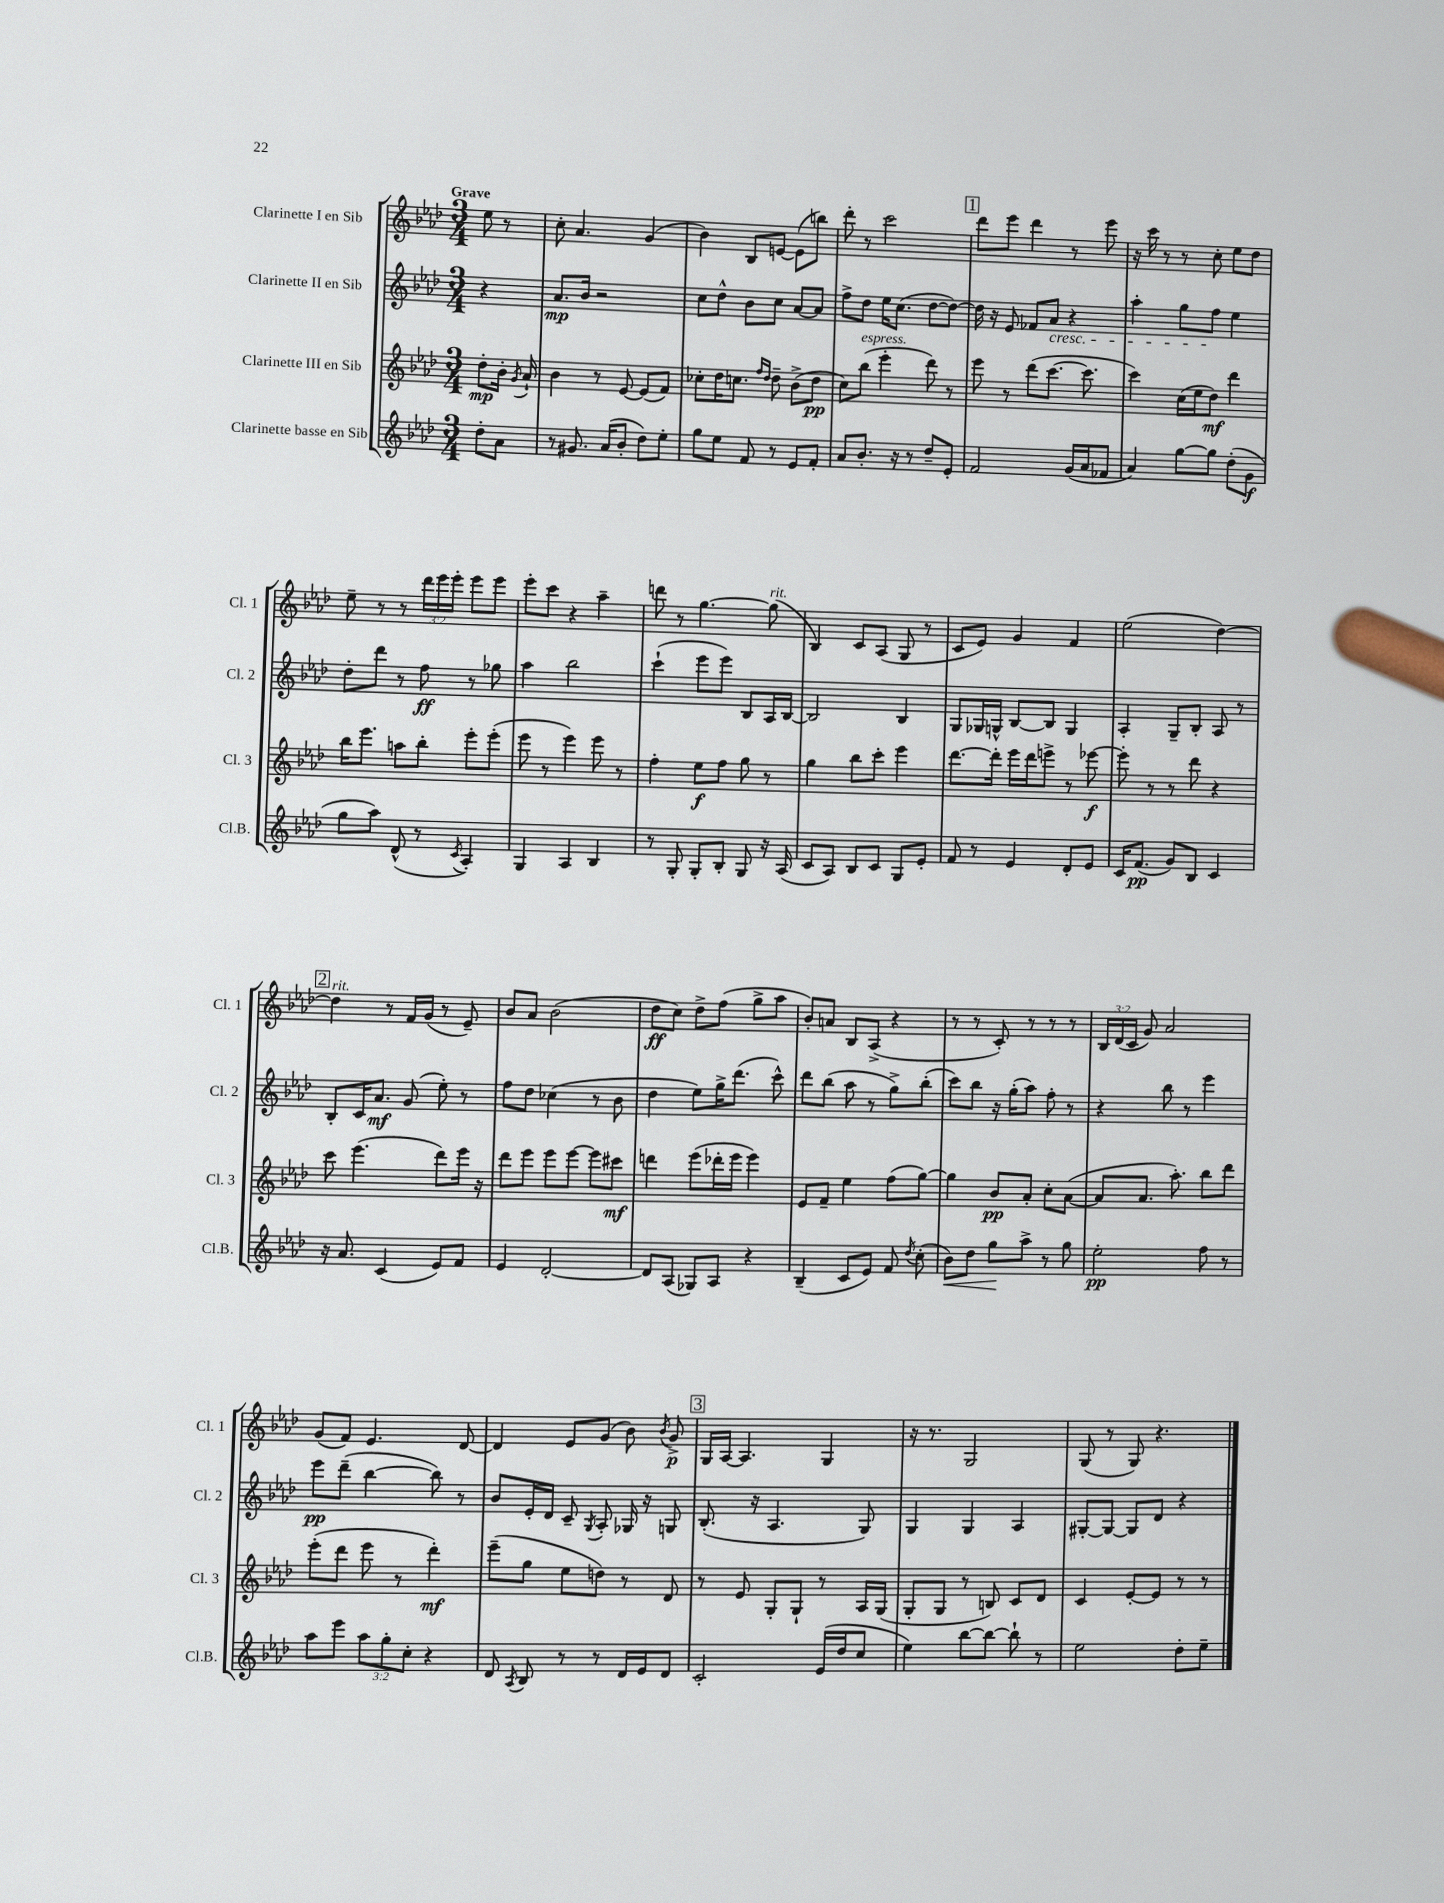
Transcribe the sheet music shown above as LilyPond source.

<<
\new StaffGroup <<
\new Staff = "s0" \with { instrumentName = "Clarinette I en Sib" shortInstrumentName = "Cl. 1" } {
    \clef treble \key aes \major \numericTimeSignature \time 3/4 \override Staff.TupletNumber.text = #tuplet-number::calc-fraction-text \partial 4 \tempo "Grave"
    \autoBeamOff ees''8 r8 |
    c''8-. aes'4. g'4( |
    bes'4) bes8[ e'8]~ e'8[( b''8]) |
    des'''8-. r8 c'''2 |
    \mark \markup { \box "1" } des'''8[ ees'''8] des'''4 r8 ees'''8 |
    r16 c'''16 r8 r8 c''8-. ees''8[ des''8] |
    ees''8-- r8 r8 \tuplet 3/2 { des'''16[ ees'''16 ees'''16]-. } ees'''8[ ees'''8] |
    ees'''8[-. c'''8] r4 aes''4-- |
    d'''8 r8 g''4.~ g''8^\markup { \italic "rit." }( |
    bes4) c'8[ aes8]( g8 r8 |
    c'8[ ees'8]) g'4 f'4 |
    ees''2( des''4~) |
    \mark \markup { \box "2" } des''4^\markup { \italic "rit." } r8 f'16[ g'16]( r8 ees'8--) |
    bes'8[ aes'8] bes'2( |
    des''8[\ff c''8]) des''8[-> f''8]( g''8[-> aes''8] |
    bes'8[-.) a'8] bes8[ aes8]->( r4 |
    r8 r8 c'8-.) r8 r8 r8 |
    \tuplet 3/2 { bes16[ des'16( c'16] } g'8) aes'2 |
    g'8[( f'8]) ees'4. des'8~ |
    des'4 ees'8[ g'8]( bes'8) \acciaccatura { bes'8 } g'8->\p |
    \mark \markup { \box "3" } g16[ aes16]~ aes4. g4 |
    r16 r8. g2 |
    g8( r8 g8) r4. \bar "|." |
}
\new Staff = "s1" \with { instrumentName = "Clarinette II en Sib" shortInstrumentName = "Cl. 2" } {
    \clef treble \key aes \major \numericTimeSignature \time 3/4 \partial 4
    \autoBeamOff r4 |
    aes'8.[\mp bes'16] r2 |
    c''8[ des''8]-^ bes'8[ c''8] aes'8[~ aes'8] |
    f''8[-> des''8] ees''16[ c''8.]( des''8[~ des''8]~) |
    \mark \markup { \box "1" } des''16 r16 ees'8 fes'8[ aes'8]\cresc r4 |
    aes''4-. g''8[ f''8]\! ees''4 |
    des''8[-. des'''8] r8 f''8\ff r8 ges''8 |
    aes''4 bes''2 |
    c'''4-!( ees'''8[ ees'''8]) bes8[ aes16 bes16]~ |
    bes2 bes4 |
    g8[ ges16 g16]-^ bes8[~ bes8] g4 |
    aes4-. g8[-- bes8]-. aes8 r8 |
    \mark \markup { \box "2" } bes8[-. c'16 aes'8.]\mf g'8( ees''8-.) r8 |
    f''8[ des''8] ces''4( r8 bes'8 |
    des''4 ees''8[) g''16-> des'''8.]( c'''8-^) |
    des'''8[ bes''8]( aes''8 r8 g''8[->) bes''8]-.( |
    c'''8[) bes''8] r16 g''16[-.( aes''8]) f''8-. r8 |
    r4 bes''8 r8 ees'''4 |
    ees'''8[\pp des'''8]--( bes''4~ bes''8) r8 |
    bes'8[ ees'16-. des'16] c'8-- \acciaccatura { g8 } aes8-. ges16 r16 g8 |
    \mark \markup { \box "3" } bes8.-.( r16 aes4. g8) |
    g4 g4 aes4 |
    gis8[~-. gis8]~ gis8[ des'8] r4 \bar "|." |
}
\new Staff = "s2" \with { instrumentName = "Clarinette III en Sib" shortInstrumentName = "Cl. 3" } {
    \clef treble \key aes \major \numericTimeSignature \time 3/4 \partial 4
    \autoBeamOff des''8[-.\mp bes'16]-. \acciaccatura { g'8 } aes'16-! |
    bes'4 r8 ees'8~ ees'8[( f'8]) |
    ces''8[-. des''16 c''8.] \grace { f''16[ des''16] } des''8-- bes'8[->( des''8]\pp |
    c''8[) bes''8]^\markup { \italic "espress." }( ees'''4-. des'''8) r8 |
    \mark \markup { \box "1" } ees'''8 r8 des'''8[( c'''8.]~ c'''8. |
    c'''4) c''16[( ees''16 des''8]\mf) des'''4 |
    bes''16[ ees'''8.] a''8[ bes''8]-. ees'''8[-. ees'''8]-.( |
    ees'''8 r8 ees'''4) ees'''8 r8 |
    f''4-. ees''8[\f f''8] g''8 r8 |
    g''4 bes''8[ c'''8]-. ees'''4 |
    des'''8.[~ des'''16]-. ees'''16[ des'''16 e'''8]-> r8 ees'''8~\f |
    ees'''8-. r8 r8 des'''8 r4 |
    \mark \markup { \box "2" } c'''8 ees'''4.( des'''8[) ees'''16] r16 |
    des'''8[ ees'''8] ees'''8[ ees'''8]~ ees'''8[ cis'''8]\mf |
    d'''4 ees'''8[( des'''16-. ees'''16] ees'''4) |
    ees'8[ f'8]-- ees''4 f''8[( g''8]~) |
    g''4 bes'8[\pp aes'8]-. c''8[-. aes'8]~( |
    aes'8[ aes'8.] aes''8.-.) bes''8[ des'''8] |
    ees'''8[-.( des'''8] ees'''8 r8 des'''4-.\mf) |
    ees'''8[--( g''8] ees''8[ d''8]) r8 des'8 |
    \mark \markup { \box "3" } r8 ees'8 g8[-. g8]-! r8 aes16[ g16]( |
    g8[-. g8] r8 b8) c'8[ des'8] |
    c'4 ees'8[~-. ees'8] r8 r8 \bar "|." |
}
\new Staff = "s3" \with { instrumentName = "Clarinette basse en Sib" shortInstrumentName = "Cl.B." } {
    \clef treble \key aes \major \numericTimeSignature \time 3/4 \override Staff.TupletNumber.text = #tuplet-number::calc-fraction-text \partial 4
    \autoBeamOff des''8[-. aes'8] |
    r8 gis'8. aes'16[( bes'8]-. des''8[) ees''8]-. |
    g''8[ ees''8] f'8 r8 ees'8[ f'8]-. |
    aes'8[ bes'8.]-. r16 r8 des''8[-- ees'8]-. |
    \mark \markup { \box "1" } f'2 g'16[( aes'16 fes'8] |
    aes'4) g''8[~ g''8] des''8[-.( g'8]\f |
    g''8[ aes''8]) des'8-^( r8 \acciaccatura { c'8 } aes4-.) |
    g4 aes4 bes4 |
    r8 g8-. g8[-. bes8]-. g8 r16 aes16( |
    c'8[ aes8]) bes8[ c'8] g8[ ees'8]-. |
    f'8 r8 ees'4 des'8[-. ees'8] |
    c'16[ f'8.]\pp( g'8[) bes8] c'4 |
    \mark \markup { \box "2" } r16 aes'8. c'4( ees'8[) f'8] |
    ees'4 des'2~-. |
    des'8[ aes8]( ges8[) aes8] r4 |
    bes4--( c'8[ ees'8]) f'8 \acciaccatura { des''8 } c''8-.( |
    bes'8[\<) des''8] g''8[\! aes''8]-> r8 g''8 |
    ees''2-.\pp f''8 r8 |
    aes''8[ ees'''8] \tuplet 3/2 { aes''8[ g''8-. c''8]-. } r4 |
    des'8 \acciaccatura { aes8 } bes8 r8 r8 des'16[ ees'16 des'8] |
    \mark \markup { \box "3" } c'2-. ees'16[( des''16 c''8] |
    ees''4) bes''8[~ bes''8]~ bes''8-! r8 |
    ees''2 des''8[-. ees''8]-- \bar "|." |
}
>>
>>
\layout { \context { \Score \remove "Bar_number_engraver" } }
